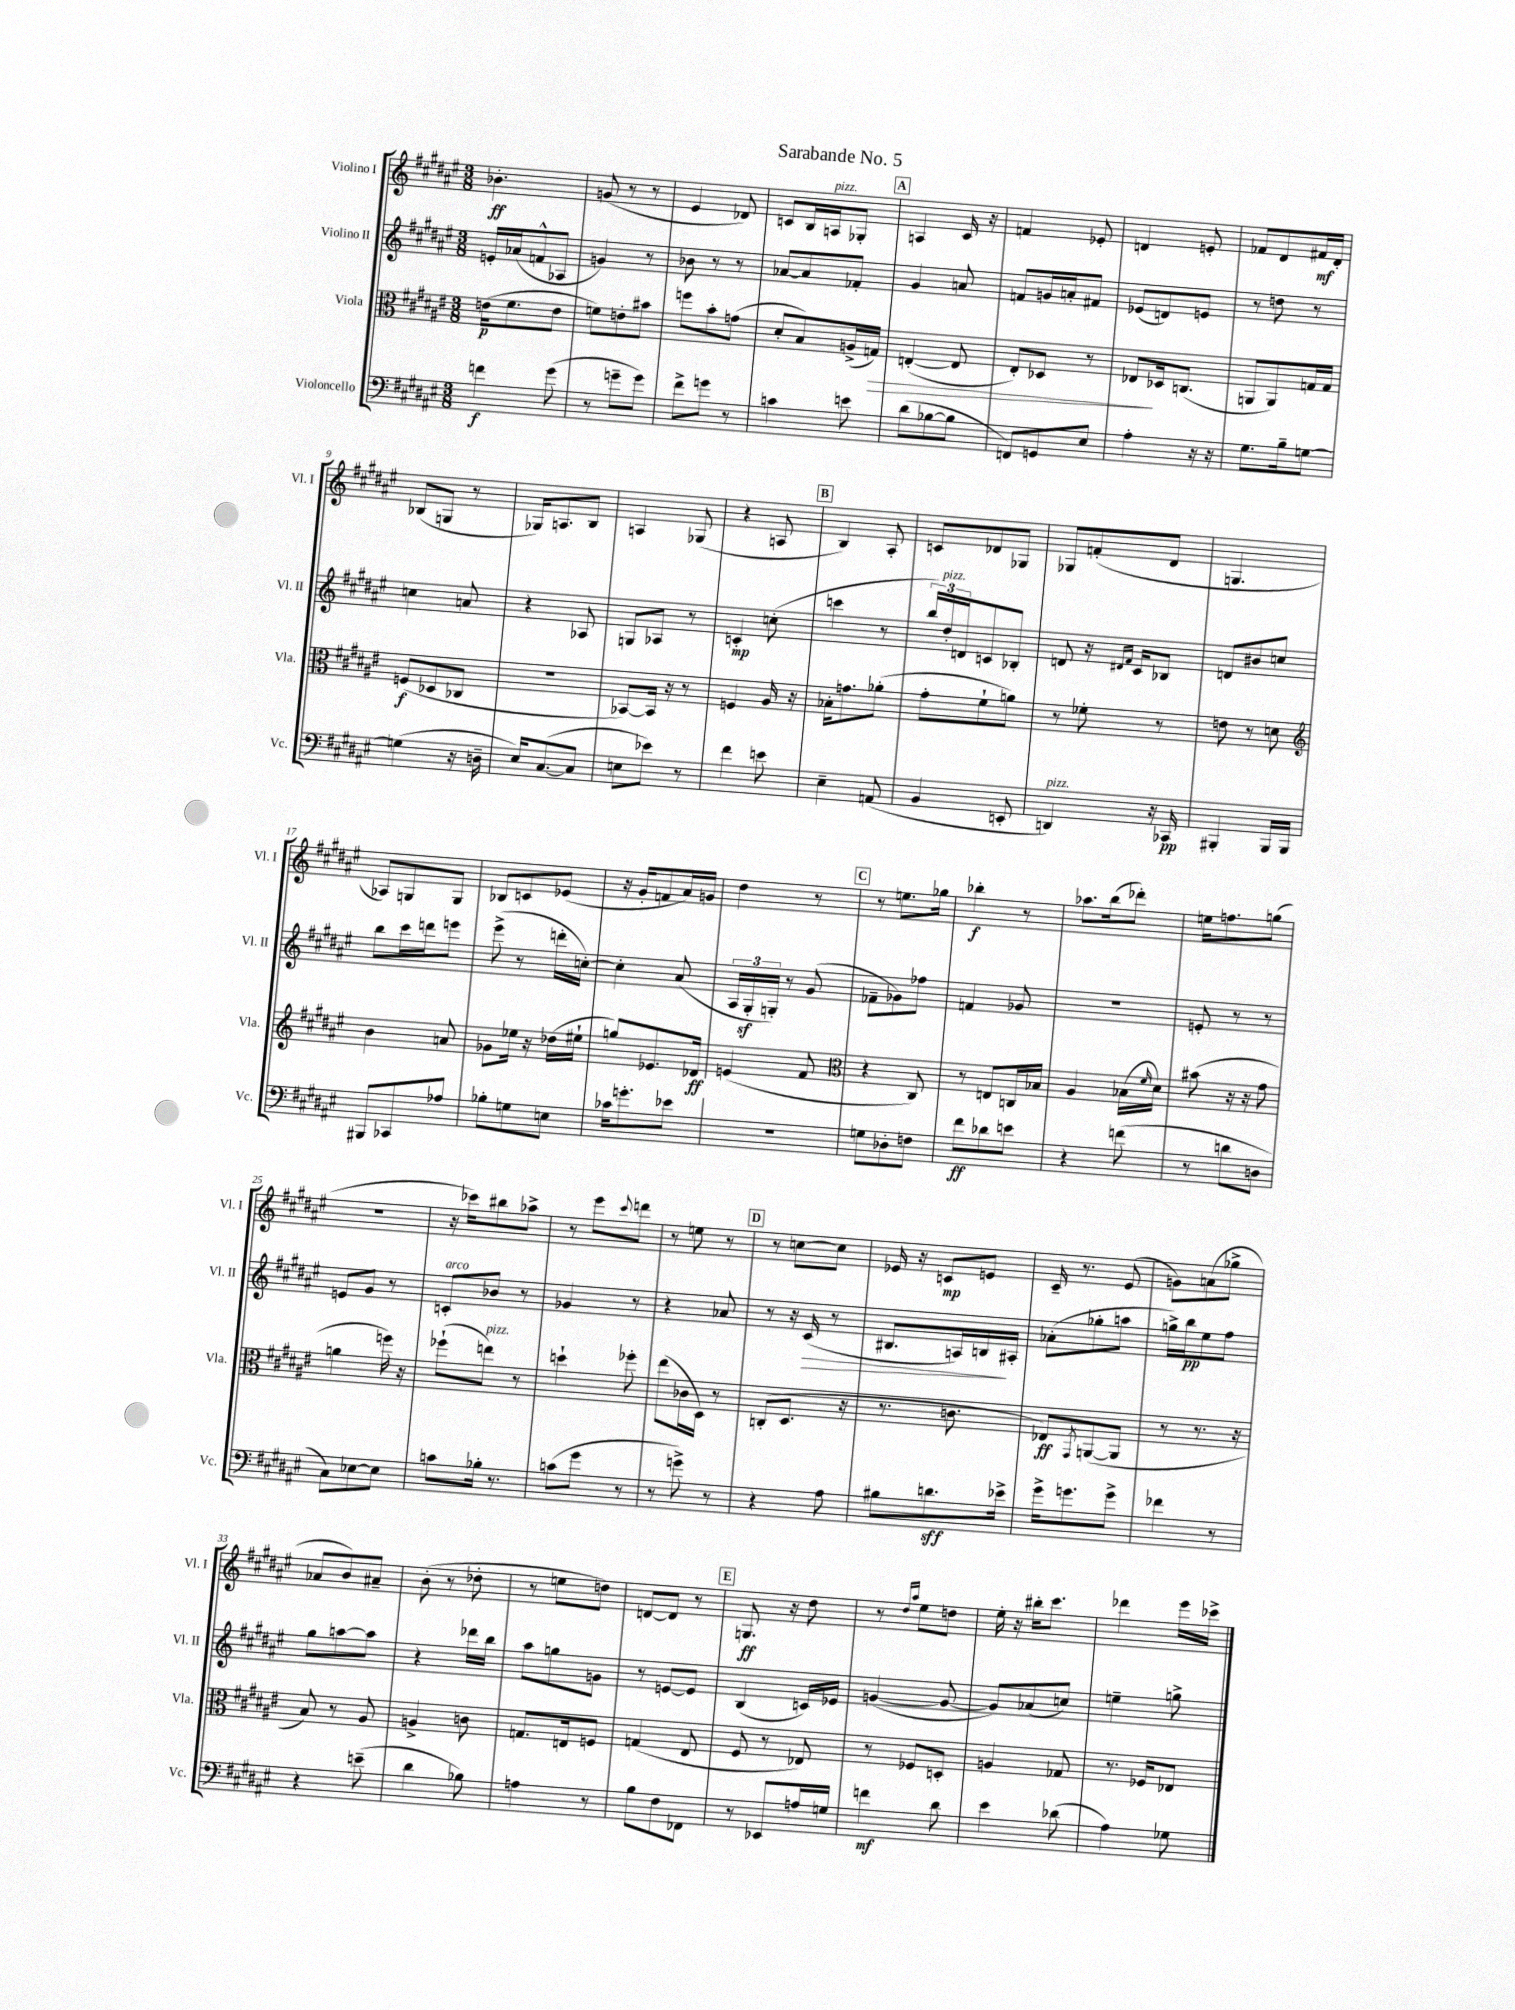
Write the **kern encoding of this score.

**kern	**kern	**kern	**kern
*staff4	*staff3	*staff2	*staff1
*clefF4	*clefC3	*clefG2	*clefG2
*k[f#c#g#d#a#e#]	*k[f#c#g#d#a#e#]	*k[f#c#g#d#a#e#]	*k[f#c#g#d#a#e#]
*M3/8	*M3/8	*M3/8	*M3/8
4f\	(16e\LK	16e'/LL	4.b-'\
.	8.f#\	(16a-/J	.
.	.	8f^^/	.
(8g#\	8e\J	8A-/J	.
=	=	=	=
8r	8f\L)	4g/)	(8g/
8g~\L	8e'\	.	8r
8g\J)	8b#\J	8r	8r
=	=	=	=
8f#^\L	8ff\L	8b-\	4e#/
8g\J	8b'\	8r	.
8r	(8g\J	8r	8d-/)
=	=	=	=
4c\	8d#'/L	[8a-/L	8c/L
.	8B/)	8a-/]	16B/L
.	.	.	16A/J
8e\	(16A^/L	8f-'/J	8G-'/J
.	16G/JJ)	.	.
=	=	=	=
(8d#\L	([4E'/	4g#/	4A/
[8B-\	.	.	.
8B-\]J	8E/]	8a/	16c#/
.	.	.	16r
=	=	=	=
8FF/L)	8E#'/L)	8f/L	4f/
8GG/	8D-/J	16g/L	.
.	.	16a'/J	.
8E#/J	8r	8f#/J	8e-'/
=	=	=	=
4A#'\	8E-/L	(8e-/L	4d/
.	16D-/k	8d/)	.
.	(8.C/J	.	.
16r	.	8e/J	8e'/
16r	.	.	.
=	=	=	=
8.G#\L	8AA/L	8r	8f-/L
.	8AA/)	8dd\	8d#/
16B~\k	.	.	.
[8G\J	16G/L	8r	16f#/L
.	16G/JJ	.	16d#'/JJ
=	=	=	=
(4G\]	(8F/L	4cc\	(8B-/L
.	8D-/	.	8G/J
16r	8C-/J	8a/	8r
16D~\	.	.	.
=	=	=	=
16E#/LK)	4.r	4r	16G-/LK)
([8.C#/	.	.	8.A/
8C#/]J	.	8A-/	8B/J
=	=	=	=
8E\L	[8BB-/L)	8G/L	4A/
8e-\J)	16BB-/]Jk	8A-/J	.
.	16r	.	.
8r	8r	8r	(8G-/
=	=	=	=
4f#\	4F/	4c'/	4r
8e\	16A#/	(8cc'\	8A/
.	16r	.	.
=	=	=	=
4E#~\	16B-'\LK	4ccc\	4B/)
.	8.g\	.	.
(8AA/	(8a-'\J	8r	8A#'/
=	=	=	=
4BB/	8g#'\L	24bb/LL)	8c/L
.	.	24dd#'/	.
.	.	24d/J	.
.	8f#`\	8c/	8d-/
8EE'/	8a\J)	8B-'/J	8G-/J
=	=	=	=
4DD/)	8r	8d/	8G-/L
.	8f-'\	16r	(8f'/
.	.	16qqd#/LL	.
.	.	16qqf#/JJ	.
.	.	16c#/LK	.
16r	8r	8B-/J	8d#/J
16CC-/	.	.	.
=	=	=	=
4BBB#'/	8e\	8d/L	4.G/
.	8r	8b#/	.
16BBB#/LL	8d\	8cc/J	.
16BBB#/JJ	.	.	.
=	=	=	=
*	*clefG2	*	*
8BBB#/L	4b\	8bb\L	8A-/L)
8CC-/	.	16ccc#\L	8G/
.	.	16ddd\J	.
8A-/J	8a/	8eee\J	8G/J
=	=	=	=
8B-'\L	8g-\L	(8eee#^\	8B-/L
8G\	16ee-\Jk	8r	8c/
.	16r	.	.
8E\J	(16dd-\LL	16ddd'\LL	(8e-/J
.	16ee#`\JJ	[16cc'\JJ)	.
=	=	=	=
16c-\LK	8gg/L)	4cc'\]	16r
8.g'\	.	.	16g#'/LK
.	8.e-/	.	8f/
8e-\J	.	(8a#/	16a#/L)
.	16d-/Jk	.	16g/JJ
=	=	=	=
4.r	(4e/	24A#/LL	4dd#\
.	.	24G#'/	.
.	.	24G'/JJ)	.
.	.	8r	.
.	8f#/	(8g#/	8r
=	=	=	=
*	*clefC3	*	*
8G\L	4r	8f-~\L	8r
8D-'\	.	8g-\)	8.ee\L
8F\J	8C#/)	8ff-\J	.
.	.	.	16gg-\Jk
=	=	=	=
8f#\L	8r	4f/	4bb-'\
8d-\	8E/L	.	.
8e\J	16C/L	8g-/	8r
.	16B-/JJ	.	.
=	=	=	=
4r	4A#/	4.r	8.aa-\L
.	.	.	(16bb\k
(8f\	(16B-\LL	.	8ddd-'\J)
.	16qqf#/	.	.
.	16d#\JJ)	.	.
=	=	=	=
8r	(8b#\	8e'/	16ee\LK
.	.	.	8.ff\
8d\L	16r	8r	.
.	16r	.	.
8D\J	8g#\	8r	(8gg\J
=	=	=	=
8C#\L)	4a\	8e/L	4.r
[8E-\	.	8g#/J	.
8E-\]J	16ff\)	8r	.
.	16r	.	.
=	=	=	=
8c\L	(8ff-`\L	8c'/L	16r
.	.	.	16ccc-\LK)
16B-'\Jk	8ee\J)	8b-/J	8bb#\
8.r	.	.	.
.	8r	8r	8aa-^\J
=	=	=	=
(8c\L	4dd`\	4g-/	8r
8g#\J	.	.	8eee#\L
.	.	.	8qqccc#/
8r	8ff-'\	8r	8ddd\J
=	=	=	=
8r	(8ee#\L	4r	8r
8g^\)	16c-\L	.	8ee\
.	16D#\JJ)	.	.
8r	8r	8a-/	8r
=	=	=	=
4r	(8C'/L	8r	8r
.	8.D#/J	16r	[8cc\L
.	.	(16c#/	.
8A#\	.	8r	8cc\]J
.	16r	.	.
=	=	=	=
8B#\L	8.r	8.B#/L	16e-/
.	.	.	16r
8.d\	.	.	8c/L
.	8.c\	16A/L)	.
.	.	16B/	8e/J
16e-^\Jk	.	16A#'/JJ	.
=	=	=	=
16g#^\LK	8E-/L)	(8a-'\L	16c#~/
8.g\	.	.	8.r
.	8qGG#/	.	.
.	([8AA/	8gg-'\	.
8g^\J	8AA/]J	8aa\J	(8e#/
=	=	=	=
4f-\	8r	16gg^\LL)	8g\L)
.	.	16bb\J	.
.	8.r	8ee#\	(8a\
8r	.	8ff#\J	8gg-^\J
.	16r	.	.
=	=	=	=
4r	8B/)	8gg#\L	8a-/L
.	8r	[8aa\	8b/)
(8e~\	8A#/	8aa\]J	8a#~/J
=	=	=	=
4d#\	4A^/	4r	(8b'\
.	.	.	8r
8B-\)	8c\	16ddd-\LL	8dd-'\
.	.	16bb\JJ	.
=	=	=	=
4A\	8.G/L	8aa#\L	8r
.	.	8gg\	8ee\L
.	16E/k	.	.
8r	8F/J	8g\J	8dd\J)
=	=	=	=
8B\L	(4G/	8r	[8d/L
8F#\	.	[8e/L	8d/]J
8FF-\J	8E#/	8e/]J	8r
=	=	=	=
8r	8F#/	(4B/	8.G/
8EE-/L	8r	.	.
.	.	.	16r
16A/L	8E-/)	16c/LL)	8dd#\
16G/JJ	.	16e-/JJ	.
=	=	=	=
4f\	8r	([4g/	8r
.	.	.	16qqdd#/LL
.	.	.	16qqaa#/JJ
.	8F-/L	.	8ee#\L
8d#\	8D'/J	8g/_	8dd\J
=	=	=	=
4e#\	4A/	8g/]L)	16ee#'\
.	.	.	16r
.	.	(8a-/	16bb#'\LK
.	.	.	8.ccc#\J
(8d-\	8G-/	8cc/J)	.
=	=	=	=
4A#\)	8.r	4ee~\	4ddd-\
.	16F-/LK	.	.
8G-\	8E-/J	8gg^\	16eee#\LL
.	.	.	16ccc-^\JJ
==	==	==	==
*-	*-	*-	*-
